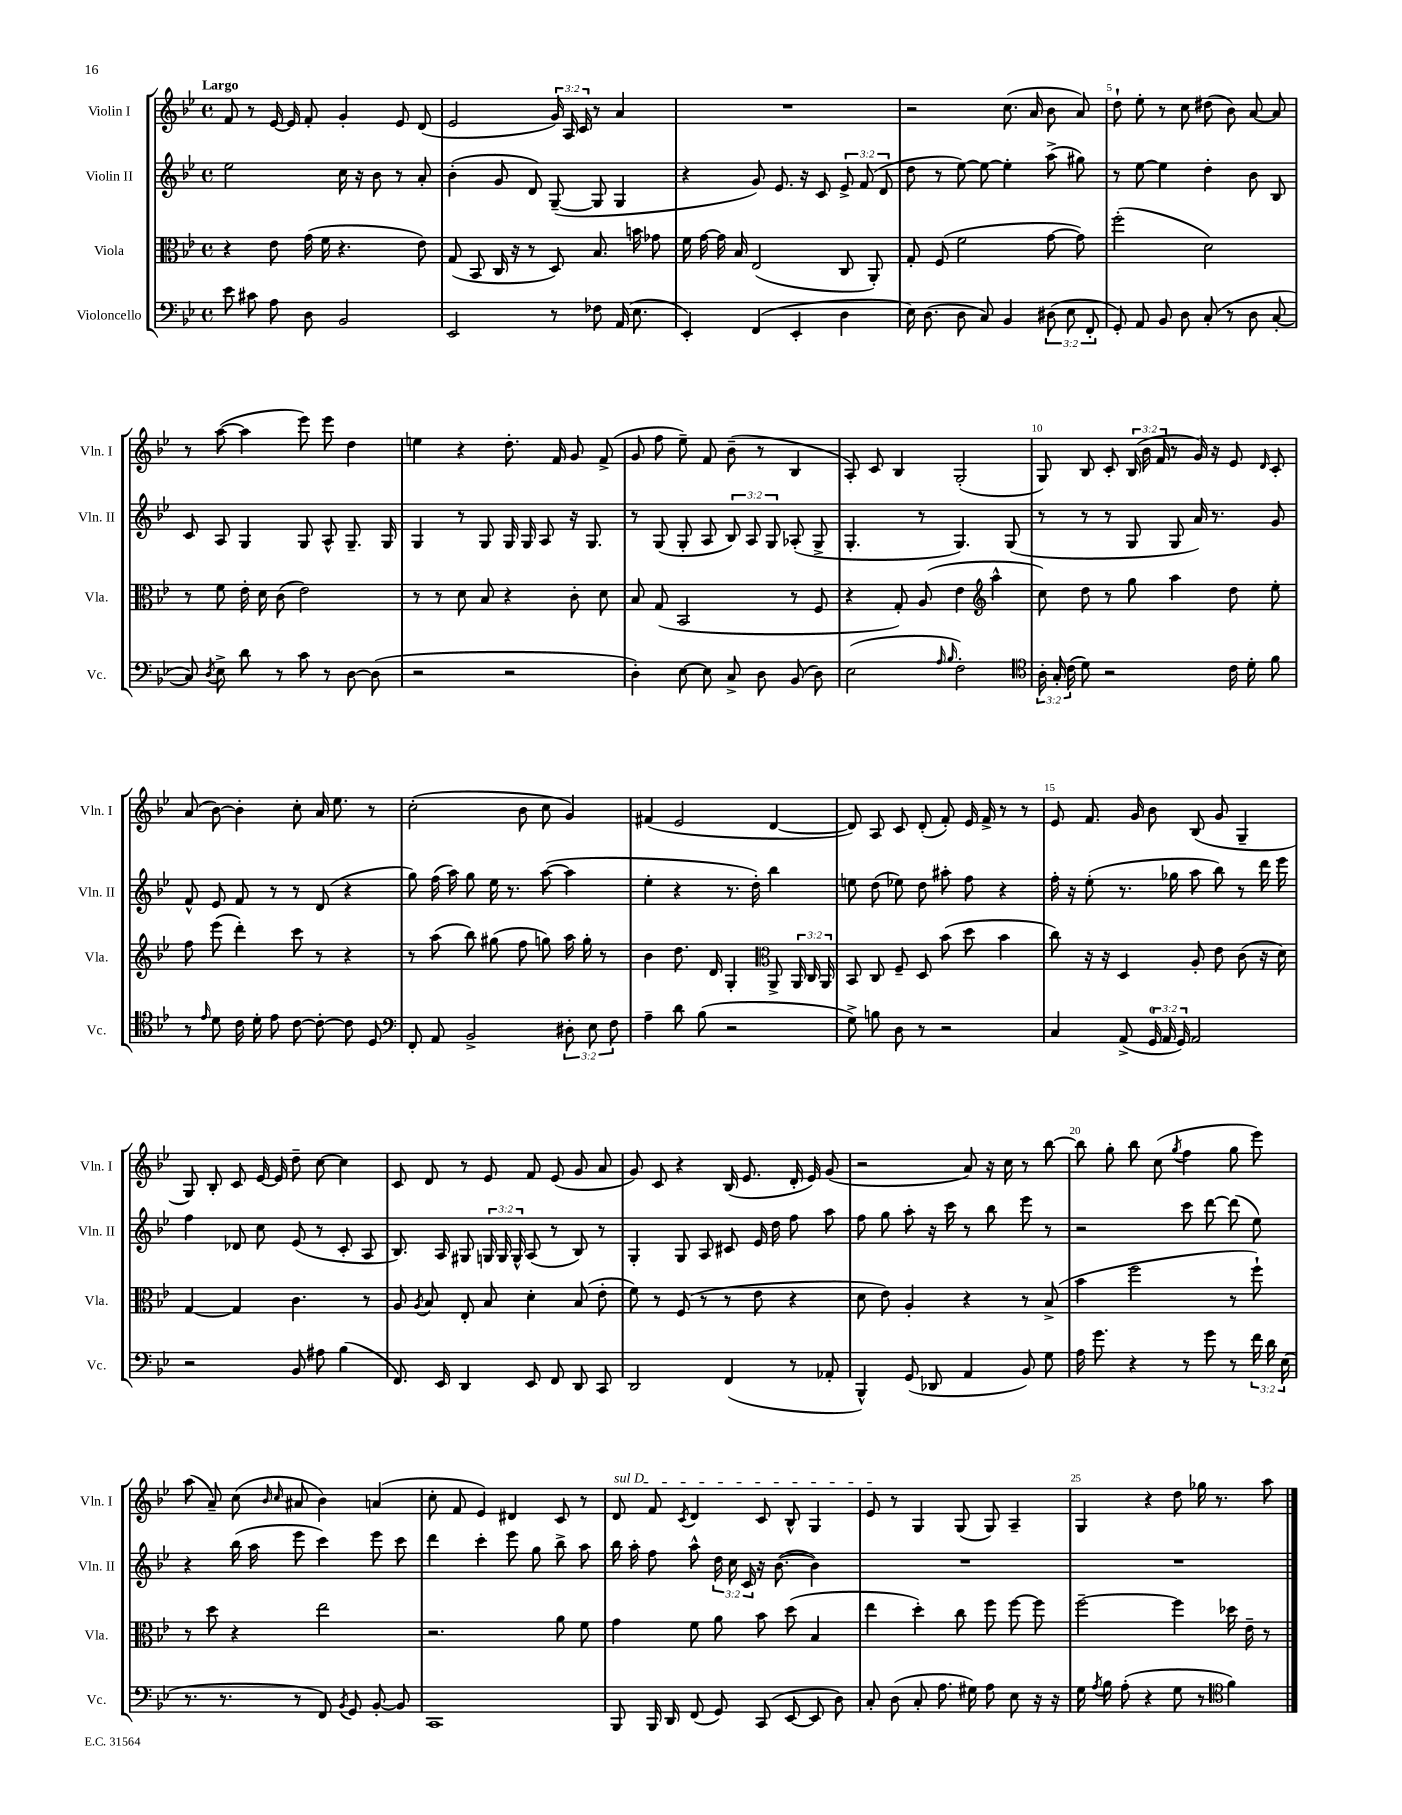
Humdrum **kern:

**kern	**kern	**kern	**kern
*staff4	*staff3	*staff2	*staff1
*clefF4	*clefC3	*clefG2	*clefG2
*k[b-e-]	*k[b-e-]	*k[b-e-]	*k[b-e-]
*M4/4	*M4/4	*M4/4	*M4/4
*met(c)	*met(c)	*met(c)	*met(c)
8e-\	4r	2ee-\	8f/
8c#\	.	.	8r
8A\	8e-\	.	[16e-/
.	.	.	16e-/]
8D\	(16g\	.	8f'/
.	16f\	.	.
2BB-/	4.r	16cc\	4g'/
.	.	16r	.
.	.	8b-\	.
.	.	8r	8e-/
.	8e-\)	8a'/	(8d/
=	=	=	=
2EE-/	(8G/	(4b-'\	2e-/
.	8BB-/	.	.
.	16C/	8g/	.
.	16r	.	.
.	8r	8d/)	.
8r	8D/)	([8G~/	24g/)
.	.	.	24A/
.	.	.	24c/
8F-\	8.B-/	8G/]	8r
(16AA/	.	4G/	4a/
8.E-\	16b\	.	.
.	8g-\	.	.
=	=	=	=
4EE-'/)	16f\	4r	1r
.	[16g\	.	.
.	16g\]	.	.
.	16B-/	.	.
(4FF/	(2E-/	8g/)	.
.	.	8.e-/	.
4EE-'/	.	.	.
.	.	16r	.
.	.	8c/	.
4D\	8C/	12e-^/	.
.	.	(12f/	.
.	8AA'/)	.	.
.	.	12d/	.
=	=	=	=
16E-\)	8G'/	8dd\	2r
(8.D\	.	.	.
.	(8F/	8r	.
8D\	2f\	[8ee-\)	.
8C/)	.	8ee-\_	.
4BB-/	.	4ee-'\]	(8.cc\
.	.	.	16a/
(12D#\	[8g\	(8aa^\	8b-\
12E-\	.	.	.
.	8g\])	8gg#\)	8a/)
12FF'/	.	.	.
=	=	=	=
8GG'/)	(2ff'\	8r	8dd`\
8AA/	.	[8ee-\	8ee-'\
8BB-/	.	4ee-\]	8r
8D\	.	.	8cc\
(8C'/	2d\)	4dd'\	(8dd#\
8r	.	.	8b-\)
8D\	.	8b-\	[8a/
[8C'/	.	8B-/	8a/]
=	=	=	=
8C/])	8r	8c/	8r
8qD/	.	.	.
8E-^\	8f\	8A/	([8aa\
8d\	16e-'\	4G/	4aa\]
.	16d\	.	.
8r	(8c\	.	.
8c\	2e-\)	8G/	8eee-\)
8r	.	8A^^/	8eee-\
[8D\	.	8.G~/	4dd\
(8D\]	.	.	.
.	.	16G/	.
=	=	=	=
2r	8r	4G/	4ee\
.	8r	.	.
.	8d\	8r	4r
.	8B-/	8G/	.
2r	4r	16G/	8.dd'\
.	.	16G/	.
.	.	8A/	.
.	.	.	16f/
.	8c'\	16r	8g/
.	.	8.G/	.
.	8d\	.	(8f^/
=	=	=	=
4D'\)	8B-/	8r	8g/
.	(8G/	(8G/	8ff\
[8E-\	2BB-/	8G'/	8ee-~\)
8E-\]	.	8A/	8f/
8C^/	.	12B-/)	(8b-~\
.	.	12A/	.
8D\	.	.	8r
.	.	12G/	.
(8BB-/	8r	(8A-'/	4B-/
8D\)	8F/	8G^/	.
=	=	=	=
(2E-\	4r	4.G'/	8A'/)
.	.	.	8c/
.	8G'/)	.	4B-/
.	(8A/	8r	.
16qqA/	.	.	.
16qqB-/	.	.	.
2F'\)	4e-\	4.G/)	(2G'/
*	*clefG2	*	*
.	4aa^^\	.	.
.	.	(8G/	.
=	=	=	=
*clefC4	*	*	*
24A'\	8cc\)	8r	8G/)
24G'/	.	.	.
(24c\	.	.	.
8d\)	8dd\	8r	8B-/
2r	8r	8r	8c'/
.	8gg\	8G/	(24B-/
.	.	.	24b-\
.	.	.	24f/
.	4aa\	8G/	8r
.	.	16a/)	16g/)
.	.	8.r	16r
16c\	8dd\	.	8e-/
16d'\	.	.	.
.	.	.	16qqd/
8f\	8ee-'\	8g/	8c'/
=	=	=	=
8r	8ff\	8f^^/	(8a/
16qqe-/	.	.	.
8d\	(8eee-\	8e-/	[8b-\)
16c\	4ddd'\)	8f/	4b-'\]
16d'\	.	.	.
8e-\	.	8r	.
[8c\	8ccc\	8r	8cc'\
8c'\_	8r	(8d/	16a/
.	.	.	8.ee-\
8c\]	4r	4r	.
8D/	.	.	8r
=	=	=	=
*clefF4	*	*	*
8FF'/	8r	8gg\)	(2cc'\
8AA/	(8aa\	(16ff\	.
.	.	16aa\)	.
2BB-^/	8bb-\)	8gg\	.
.	(8gg#\	16ee-\	.
.	.	8.r	.
.	8ff\	.	8b-\
.	8gg\)	([8aa\	8cc\
12D#'\	16aa\	4aa\]	4g/)
.	16gg'\	.	.
12E-\	.	.	.
.	8r	.	.
12F\	.	.	.
=	=	=	=
4A~\	4b-\	4ee-'\	(4f#/
8d\	8.dd\	4r	2e-/
(8B-\	.	.	.
.	16d/	.	.
2r	4G'/	8.r	.
.	.	16dd'\)	.
*	*clefC3	*	*
.	8AA^/	4bb-\	[4d/
.	24AA/	.	.
.	24C/	.	.
.	24AA/	.	.
=	=	=	=
8G^\)	8BB-/	8ee\	8d/])
8B\	8C/	(8dd\	8A/
8D\	8F~/	8ee-\)	8c/
8r	8D/	8dd\	(8d'/
2r	(8b-\	8aa#'\	8f'/)
.	8dd\	8ff\	16e-/
.	.	.	16f^/
.	4b-\	4r	8r
.	.	.	8r
=	=	=	=
4C/	8cc\)	16ff'\	8e-/
.	.	16r	.
.	16r	(8ee-'\	8.f/
.	16r	.	.
(8AA^/	4D/	8.r	.
.	.	.	16g/
24GG/	.	.	8b-\
24AA/	.	.	.
.	.	16gg-\	.
24GG/)	.	.	.
2AA/	8A'/	8aa\	(8B-/
.	8e-\	8bb-\)	8g/
.	(8c\	8r	4G~/
.	16r	16ddd\	.
.	16d\)	16eee-\	.
=	=	=	=
2r	[4G/	4ff\	8G/)
.	.	.	8B-'/
.	4G/]	8d-/	8c/
.	.	8cc\	[16e-/
.	.	.	16e-/]
8BB-/	4.c\	(8e-/	8dd~\
8A#\	.	8r	[8cc\
(4B-\	.	8c'/	4cc\]
.	8r	8A/	.
=	=	=	=
8.FF/)	8A/	8.B-/)	8c/
.	8qA/	.	.
.	8B-/	.	8d/
16EE-/	.	16A/	.
4DD/	8E-'/	8G#/	8r
.	8B-/	24G/	8e-/
.	.	24G/	.
.	.	24G^^/	.
8EE-/	4d'\	(8A/	8f/
8FF/	.	8r	(8e-/
8DD/	(8B-/	8B-/)	8g/
8CC/	8e-'\	8r	8a/
=	=	=	=
2DD/	8f\)	4G'/	8g/)
.	8r	.	8c/
.	(8F/	8G/	4r
.	8r	8A/	.
(4FF/	8r	8c#/	(16B-/
.	.	.	8.e-/
.	8e-\	16e-/	.
.	.	16dd\	.
8r	4r	8ff\	16d'/
.	.	.	16e-/)
8AA-'/	.	8aa\	(8g/
=	=	=	=
4BBB-^^/)	8d\	8ff\	2r
.	8e-\)	8gg\	.
(8GG/	4A'/	8aa'\	.
8DD-/	.	16r	.
.	.	16ccc\	.
4AA/	4r	8r	8a/)
.	.	8bb-\	16r
.	.	.	16cc\
8BB-/)	8r	8eee-\	8r
8G\	(8B-^/	8r	[8bb-\
=	=	=	=
16A\	4b-\	2r	8bb-\]
8.g\	.	.	.
.	.	.	8gg'\
4r	2ff\	.	8bb-\
.	.	.	(8cc\
.	.	.	8qgg/
8r	.	8ccc\	4ff\
8g\	.	[8ddd\	.
8r	8r	(8ddd\]	8gg\
24f\	8ff`\)	8ee-\)	8eee-\)
24d\	.	.	.
(24E-\	.	.	.
=	=	=	=
8.r	8r	4r	(8aa\
.	8dd\	.	8a~/)
8.r	.	.	.
.	4r	(16bb-\	(8cc\
.	.	16aa\	.
.	.	.	16qqb-/
.	.	.	16qqcc/
8r	.	8eee-\	8a#/
8FF/)	2ee-\	4ccc\)	4b-\)
8qBB-/	.	.	.
8GG/	.	.	.
[8BB-'/	.	8eee-\	(4a/
8BB-/]	.	8ccc\	.
=	=	=	=
1CC	2.r	4ddd\	8cc'\
.	.	.	8f/
.	.	4ccc'\	4e-/)
.	.	8eee-\	4d#/
.	.	8gg\	.
.	8a\	8bb-^\	8c/
.	8f\	8aa\	8r
=	=	=	=
8BBB-/	4g\	16bb-\	8d/
.	.	16aa'\	.
16BBB-/	.	8ff\	8f/
16DD/	.	.	.
.	.	.	8qc/
(8FF/	8f\	8aa^^\	4d/
8GG/)	8a\	24dd\	.
.	.	24cc\	.
.	.	24c/	.
(8CC/	8b-\	16r	8c/
.	.	([8.b-\	.
[8EE-/	(8dd\	.	8B-^^/
8EE-/]	4B-/	4b-\])	4G/
8D\)	.	.	.
=	=	=	=
8C'/	4ee-\	1r	8e-/
(8D\	.	.	8r
8C'/	4dd'\)	.	4G/
8.A\	.	.	.
.	8cc\	.	(8G/
16G#\)	.	.	.
8A\	8ff\	.	8G/)
8E-\	[8ff\	.	4A~/
16r	8ff\]	.	.
16r	.	.	.
=	=	=	=
16G\	[2ff~\	1r	4G/
8qA/	.	.	.
16B-\	.	.	.
(8A'\	.	.	.
4r	.	.	4r
8G\	4ff\]	.	8dd\
8r	.	.	16gg-\
.	.	.	8.r
*clefC4	*	*	*
4f\)	16dd-\	.	.
.	16e-~\	.	.
.	8r	.	8aa\
==	==	==	==
*-	*-	*-	*-
